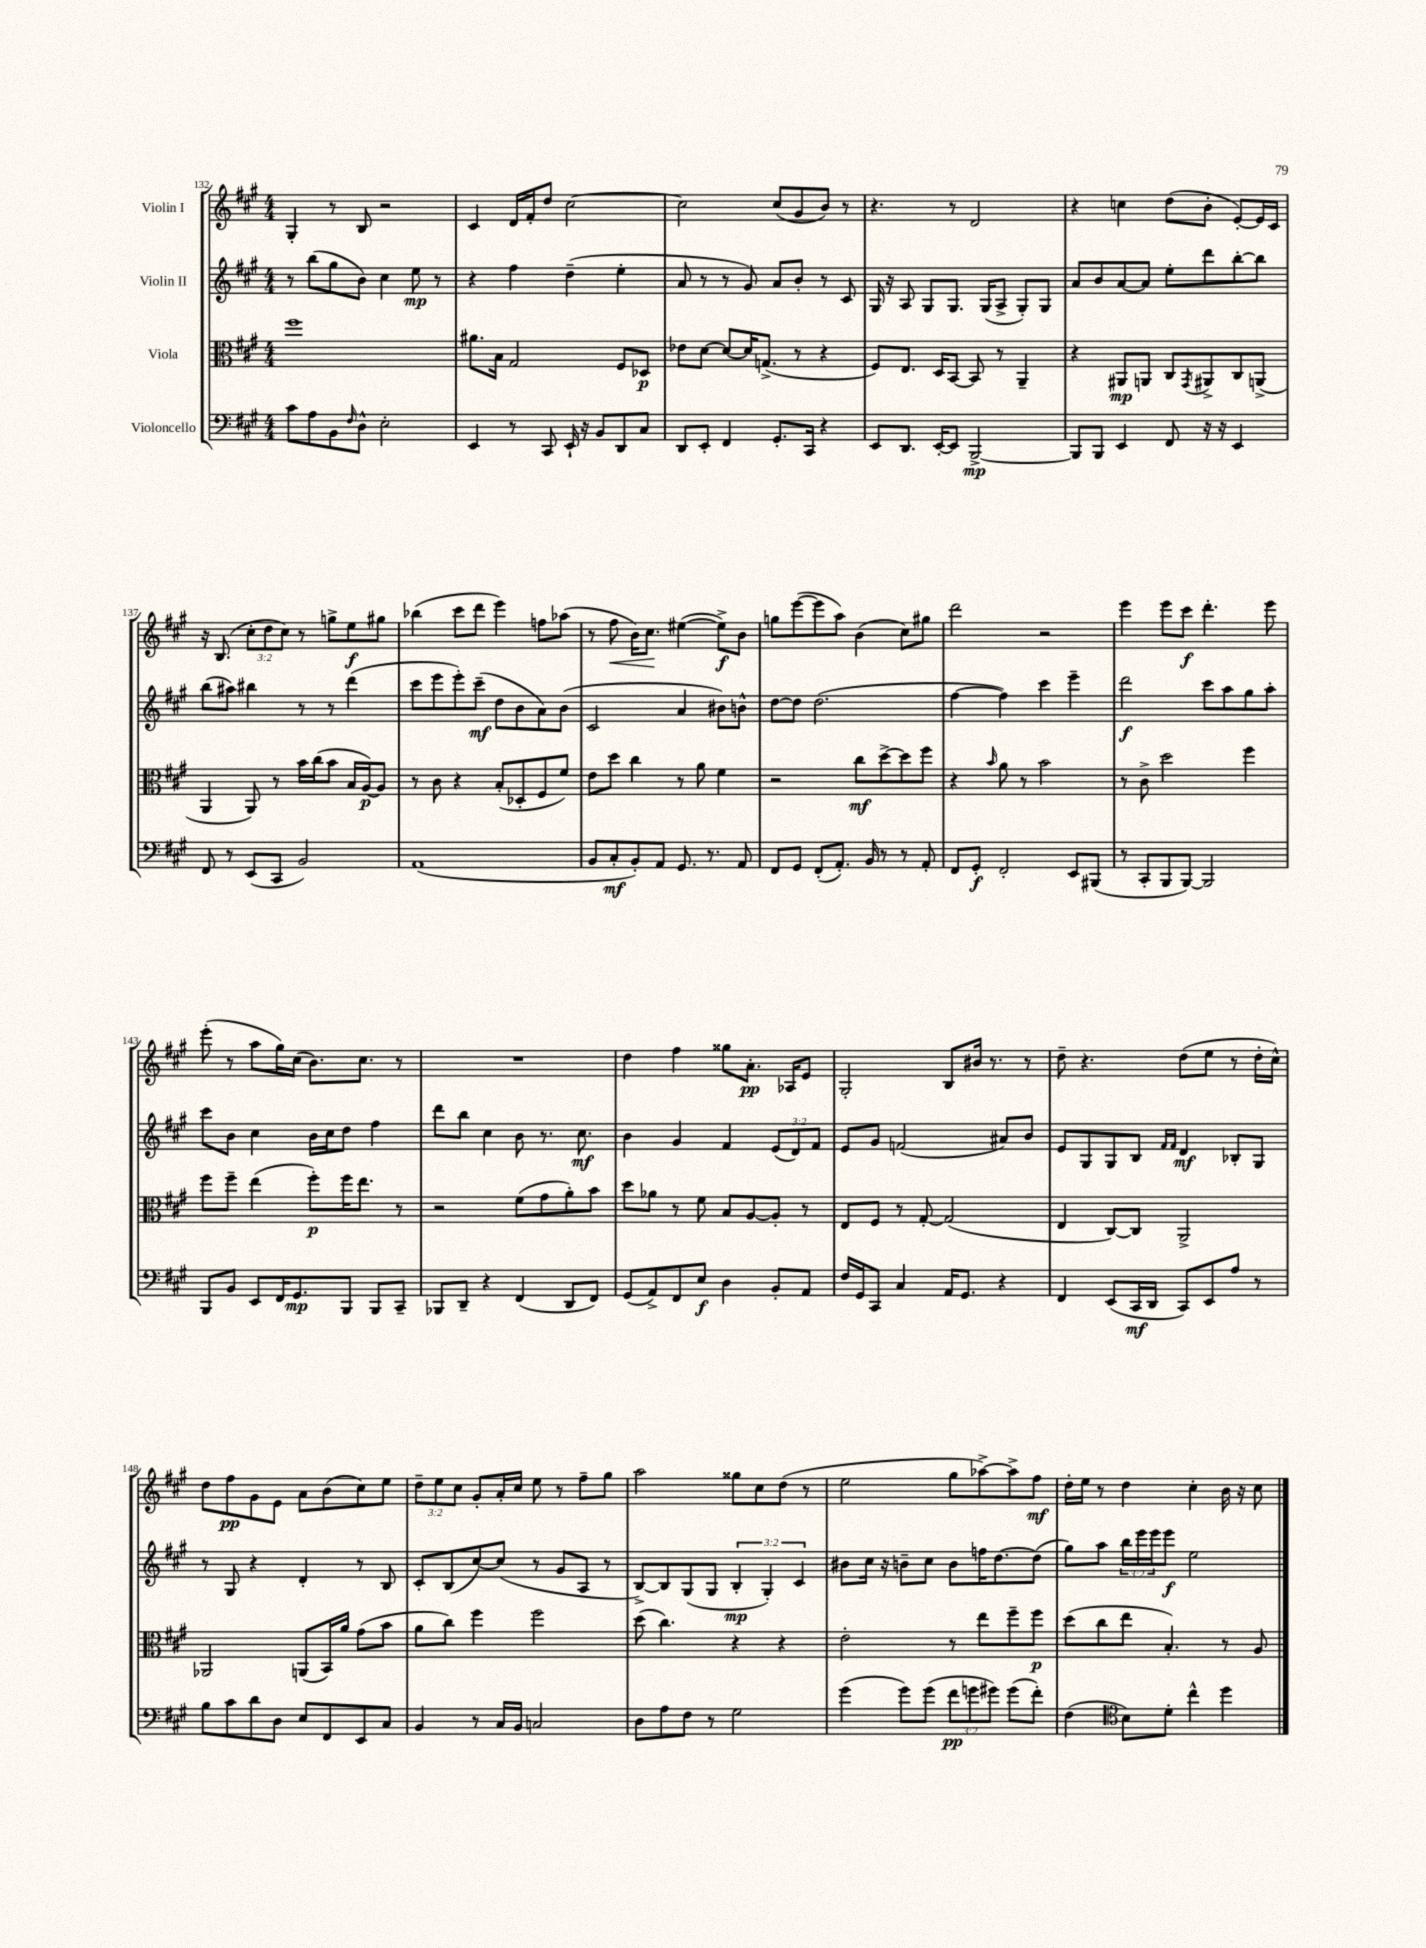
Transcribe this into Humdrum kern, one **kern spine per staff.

**kern	**dynam	**kern	**dynam	**kern	**dynam	**kern	**dynam
*part4	*part4	*part3	*part3	*part2	*part2	*part1	*part1
*staff4	*staff4	*staff3	*staff3	*staff2	*staff2	*staff1	*staff1
*I"Violoncello	*	*I"Viola	*	*I"Violin II	*	*I"Violin I	*
*clefF4	*	*clefC3	*	*clefG2	*	*clefG2	*
*k[f#c#g#]	*	*k[f#c#g#]	*	*k[f#c#g#]	*	*k[f#c#g#]	*
*M4/4	*	*M4/4	*	*M4/4	*	*M4/4	*
=132	=132	=132	=132	=132	=132	=132	=132
8c#\L	.	1ff#	.	8r	.	4G#'/	.
8A\	.	.	.	(8bb\L	.	.	.
8BB\	.	.	.	8gg#\	.	8r	.
16qqF#/	.	.	.	.	.	.	.
8D^^\J	.	.	.	8b\J)	.	8B/	.
2E'\	.	.	.	4cc#\	.	2r	.
.	.	.	.	8ee\	mp	.	.
.	.	.	.	8r	.	.	.
=133	=133	=133	=133	=133	=133	=133	=133
4EE/	.	8.a#X\L	.	4r	.	4c#/	.
.	.	16B\Jk	.	.	.	.	.
8r	.	2G#/	.	4ff#\	.	16d/LL	.
.	.	.	.	.	.	16f#'/J	.
8CC#/	.	.	.	.	.	8dd/J	.
16EE`/	.	.	.	(4dd~\	.	[2cc#\	.
16r	.	.	.	.	.	.	.
8BB/L	.	.	.	.	.	.	.
8DD/	.	8F#/L	.	4ee'\	.	.	.
8C#/J	.	8D-X/J	p	.	.	.	.
=134	=134	=134	=134	=134	=134	=134	=134
8DD/L	.	8e-X\L	.	8a/	.	2cc#\]	.
8EE'/J	.	[8d\J	.	8r	.	.	.
4FF#/	.	8d/L_	.	8r	.	.	.
.	.	16d/K]	.	8g#/)	.	.	.
.	.	(8.Gn^/J	.	.	.	.	.
8.GG#'/L	.	.	.	8a/L	.	(8cc#/L	.
.	.	8r	.	8b'/J	.	8g#/	.
16CC#/Jk	.	.	.	.	.	.	.
4r	.	4r	.	8r	.	8b/J)	.
.	.	.	.	8c#/	.	8r	.
=135	=135	=135	=135	=135	=135	=135	=135
8EE/L	.	8F#/L)	.	16G#/	.	4.r	.
.	.	.	.	16r	.	.	.
8.DD/J	.	8.E/J	.	8A/	.	.	.
.	.	.	.	8G#/L	.	.	.
[16EE'/KL	.	16D/KL	.	.	.	.	.
8EE/J]	.	[8BB/J	.	8.G#/J	.	8r	.
[2BBB^/	mp	8BB/]	.	.	.	2d/	.
.	.	.	.	(16G#/KL	.	.	.
.	.	8r	.	8A^/J	.	.	.
.	.	4AA~/	.	8G#'/L)	.	.	.
.	.	.	.	8G#/J	.	.	.
=136	=136	=136	=136	=136	=136	=136	=136
8BBB/L]	.	4r	.	8a/L	.	4r	.
8BBB/J	.	.	.	8b/	.	.	.
4EE/	.	8AA#X/L	mp	[8a/	.	4ccn\	.
.	.	8AAn/J	.	8a/J]	.	.	.
8FF#/	.	8C#/L	.	8ee'\L	.	(8dd\L	.
.	.	8qGG#/	.	.	.	.	.
16r	.	8AA#X^/	.	8ddd\	.	8b'\J	.
16r	.	.	.	.	.	.	.
4EE/	.	8C#/	.	[8bb'\	.	[8e'/L)	.
.	.	(8AAn^/J	.	8bb\J]	.	16e/L]	.
.	.	.	.	.	.	16c#/JJ	.
!!LO:LB:g=z
=137	=137	=137	=137	=137	=137	=137	=137
8FF#/	.	4AA/	.	(8bb\L	.	16r	.
.	.	.	.	.	.	(8.B/	.
8r	.	.	.	8aa#X\J)	.	.	.
(8EE/L	.	8AA/)	.	4bb#X\	.	12cc#'\L	.
.	.	.	.	.	.	12dd\	.
8CC#/J	.	8r	.	.	.	.	.
.	.	.	.	.	.	12cc#\J)	.
2BB/)	.	16b\LL	.	8r	.	8r	.
.	.	(16cc#\J	.	.	.	.	.
.	.	8b\J	.	8r	.	8ggn^\L	.
.	.	16B/LL	.	(4ddd\	.	8ee\	f
.	.	[16A/J)	p	.	.	.	.
.	.	8A/J]	.	.	.	8gg#X\J	.
=138	=138	=138	=138	=138	=138	=138	=138
(1AA	.	8r	.	8ccc#\L	.	(4bb-X\	.
.	.	8c#\	.	8eee\	.	.	.
.	.	4r	.	8eee'\)	.	8ccc#\L	.
.	.	.	.	(8ccc#~\J	mf	8ddd\J	.
.	.	(8B'/L	.	8dd\L	.	4eee\)	.
.	.	8D-X'/	.	8b\	.	.	.
.	.	8F#/	.	8a\)	.	8ffn\L	.
.	.	8f#/J)	.	(8b\J	.	(8aa-X\J	.
=139	=139	=139	=139	=139	=139	=139	=139
8BB/L	.	8e\L	.	2c#/	.	8r	.
!	!	!	!	!	!	!	!LO:HP:b
8C#'/	mf	8dd\J	.	.	.	8ff#\	<
8BB'/)	.	4cc#\	.	.	.	16b\KL)	.
.	.	.	.	.	.	8.cc#\J	.
8AA/J	.	.	.	.	.	.	.
8.GG#/	.	8r	.	4a/	.	([4ee#X\	[
.	.	8a\	.	.	.	.	.
8.r	.	.	.	.	.	.	.
.	.	4f#\	.	8b#X\L)	.	8ee#^\L])	f
8AA/	.	.	.	8bn^^\J	.	8b\J	.
=140	=140	=140	=140	=140	=140	=140	=140
8FF#/L	.	2r	.	[8dd\L	.	8ggn\L	.
8GG#/J	.	.	.	8dd\J]	.	([8eee\	.
(8FF#'/L	.	.	.	(2.dd\	.	8eee\]	.
8.AA'/J)	.	.	.	.	.	8aa\J)	.
.	.	8cc#\L	mf	.	.	(4b\	.
16BB/	.	.	.	.	.	.	.
8r	.	[8dd^\	.	.	.	.	.
8r	.	8dd\]	.	.	.	8cc#\L)	.
8AA'/	.	8ff#\J	.	.	.	8gg#X\J	.
=141	=141	=141	=141	=141	=141	=141	=141
8FF#/L	.	4r	.	[4ff#\	.	2ddd\	.
8GG#'/J	f	.	.	.	.	.	.
.	.	16qqb/	.	.	.	.	.
2FF#'/	.	8a\	.	4ff#\])	.	.	.
.	.	8r	.	.	.	.	.
.	.	2b\	.	4ccc#\	.	2r	.
8EE/L	.	.	.	4eee~\	.	.	.
(8BBB#X/J	.	.	.	.	.	.	.
=142	=142	=142	=142	=142	=142	=142	=142
8r	.	8r	.	2ddd\	f	4eee\	.
8CC#'/L	.	8c#^\	.	.	.	.	.
8BBB/	.	2dd\	.	.	.	8eee\L	.
[8BBB/J)	.	.	.	.	.	8ccc#\J	f
2BBB/]	.	.	.	8ccc#\L	.	4.ddd'\	.
.	.	.	.	8aa\	.	.	.
.	.	4ff#\	.	8gg#\	.	.	.
.	.	.	.	8aa'\J	.	8eee\	.
!!LO:LB:g=z
=143	=143	=143	=143	=143	=143	=143	=143
8BBB/L	.	8ff#\L	.	8ccc#\L	.	(8eee'\	.
8BB/J	.	8ff#~\J	.	8b\J	.	8r	.
8EE/L	.	(4ee\	.	4cc#\	.	8aa\L	.
16FF#/K	.	.	.	.	.	16gg#\L)	.
8.GG#/	mp	.	.	.	.	(16cc#\JJ	.
.	.	8ff#'\L)	p	16b\LL	.	8.b\L)	.
.	.	.	.	16cc#\J	.	.	.
8BBB/J	.	16ff#\K	.	8dd\J	.	.	.
.	.	8.ee\J	.	.	.	8.cc#\J	.
8BBB/L	.	.	.	4ff#\	.	.	.
8CC#~/J	.	8r	.	.	.	8r	.
=144	=144	=144	=144	=144	=144	=144	=144
8BBB-X/L	.	2r	.	8ddd\L	.	1r	.
8DD~/J	.	.	.	8bb\J	.	.	.
4r	.	.	.	4cc#\	.	.	.
(4FF#/	.	(8f#\L	.	8b\	.	.	.
.	.	8g#\	.	8.r	.	.	.
8DD/L	.	8a'\)	.	.	.	.	.
.	.	.	.	8.cc#\	mf	.	.
8FF#/J)	.	8b\J	.	.	.	.	.
=145	=145	=145	=145	=145	=145	=145	=145
(8GG#/L	.	8dd\L	.	4b\	.	4dd\	.
8AA^/)	.	8a-X\J	.	.	.	.	.
8FF#/	.	8r	.	4g#/	.	4ff#\	.
8E/J	f	8f#\	.	.	.	.	.
4D\	.	8B/L	.	4f#/	.	8gg##X\L	.
.	.	[8A/	.	.	.	8.a'\J	pp
8BB'/L	.	8A'/J]	.	(12e/L	.	.	.
.	.	.	.	.	.	16A-X/KL	.
.	.	.	.	12d/)	.	.	.
8AA/J	.	8r	.	.	.	8e/J	.
.	.	.	.	12f#/J	.	.	.
=146	=146	=146	=146	=146	=146	=146	=146
16F#/LL	.	8E/L	.	8e/L	.	2G#'/	.
16GG#/J	.	.	.	.	.	.	.
8CC#/J	.	8F#/J	.	8g#/J	.	.	.
4C#/	.	8r	.	(2fn/	.	.	.
.	.	[8G#'/	.	.	.	.	.
16AA/KL	.	(2G#/]	.	.	.	8B/L	.
8.GG#/J	.	.	.	.	.	.	.
.	.	.	.	.	.	16b#X/Jk	.
.	.	.	.	.	.	8.r	.
4r	.	.	.	8a#X/L)	.	.	.
.	.	.	.	8b/J	.	8r	.
=147	=147	=147	=147	=147	=147	=147	=147
4FF#/	.	4E/	.	8e/L	.	8dd~\	.
.	.	.	.	8G#/	.	4.r	.
(8EE/L	.	[8C#/L)	.	8G#/	.	.	.
16CC#/L	mf	8C#/J]	.	8B/J	.	.	.
16DD/JJ	.	.	.	.	.	.	.
.	.	.	.	16qqf#/LL	.	.	.
.	.	.	.	16qqf#/JJ	.	.	.
8CC#/L)	.	2AA^/	.	4d/	mf	(8dd\L	.
8EE/	.	.	.	.	.	8ee\J	.
8A/J	.	.	.	8B-X'/L	.	8r	.
8r	.	.	.	8G#/J	.	16dd'\LL	.
.	.	.	.	.	.	16cc#^^\JJ)	.
!!LO:LB:g=z
=148	=148	=148	=148	=148	=148	=148	=148
8B\L	.	2AA-X/	.	8r	.	8dd\L	.
8c#\	.	.	.	8G#/	.	8ff#\	pp
8d\	.	.	.	4r	.	8g#\	.
8D\J	.	.	.	.	.	8e\J	.
8E/L	.	(8AAn/L	.	4d'/	.	8a\L	.
8FF#/	.	16BB/L)	.	.	.	(8b\	.
.	.	16a/JJ	.	.	.	.	.
8EE/	.	(8g#\L	.	8r	.	8cc#\)	.
8C#/J	.	8b\J	.	8B/	.	8ee\J	.
=149	=149	=149	=149	=149	=149	=149	=149
4BB/	.	8a\L	.	8c#'/L	.	12dd~\L	.
.	.	.	.	.	.	12ee\	.
.	.	8cc#\J)	.	(8B/	.	.	.
.	.	.	.	.	.	12cc#\J	.
8r	.	4ff#\	.	[8cc#/)	.	8g#'/L	.
16C#/LL	.	.	.	(8cc#/J]	.	16a'/L	.
16BB/JJ	.	.	.	.	.	16cc#/JJ	.
2Cn/	.	2ff#\	.	8r	.	8ee\	.
.	.	.	.	8g#/L	.	8r	.
.	.	.	.	8A/J	.	8ff#~\L	.
.	.	.	.	8r	.	8gg#\J	.
=150	=150	=150	=150	=150	=150	=150	=150
8D\L	.	(8dd\	.	[8B^/L)	.	2aa\	.
8A\	.	4.cc#\)	.	8B/]	.	.	.
8F#\J	.	.	.	(8G#/	.	.	.
8r	.	.	.	8G#/J	.	.	.
2G#\	.	4r	.	6B'/	mp	8gg##X\L	.
.	.	.	.	.	.	8cc#\	.
.	.	.	.	6G#'/)	.	.	.
.	.	4r	.	.	.	(8dd\J	.
.	.	.	.	6c#/	.	.	.
.	.	.	.	.	.	8r	.
=151	=151	=151	=151	=151	=151	=151	=151
(4g#\	.	2e'\	.	8b#X\L	.	2ee\	.
.	.	.	.	16cc#\Jk	.	.	.
.	.	.	.	16r	.	.	.
8g#\L)	.	.	.	8bn~\L	.	.	.
(8g#\J	.	.	.	8cc#\J	.	.	.
12f#\L	pp	8r	.	8b\L	.	8gg#\L	.
12gn\	.	.	.	.	.	.	.
.	.	8ee\L	.	16ffn\K	.	[8aa-X^\)	.
12g#X\J)	.	.	.	.	.	.	.
.	.	.	.	[8.dd\	.	.	.
(8g#\L	.	8ff#~\	.	.	.	8aa-^\]	.
8f#'\J)	.	8ff#\J	p	(8dd\J]	.	8ff#\J	mf
=152	=152	=152	=152	=152	=152	=152	=152
(4F#\	.	(8dd\L	.	8gg#\L)	.	16dd'\LL	.
.	.	.	.	.	.	16ee\JJ	.
.	.	8cc#\	.	8aa\J	.	8r	.
*clefC4	*	*	*	*	*	*	*
8B\L)	.	8ee\J	.	24bb\LL	.	4dd\	.
.	.	.	.	24eee\	.	.	.
.	.	.	.	24eee\J	.	.	.
8d'\J	.	4.B'/)	.	8eee\J	f	.	.
4cc#^^\	.	.	.	2ee\	.	4cc#'\	.
4dd\	.	8r	.	.	.	16b\	.
.	.	.	.	.	.	16r	.
.	.	8A/	.	.	.	8cc#\	.
==	==	==	==	==	==	==	==
*-	*-	*-	*-	*-	*-	*-	*-
